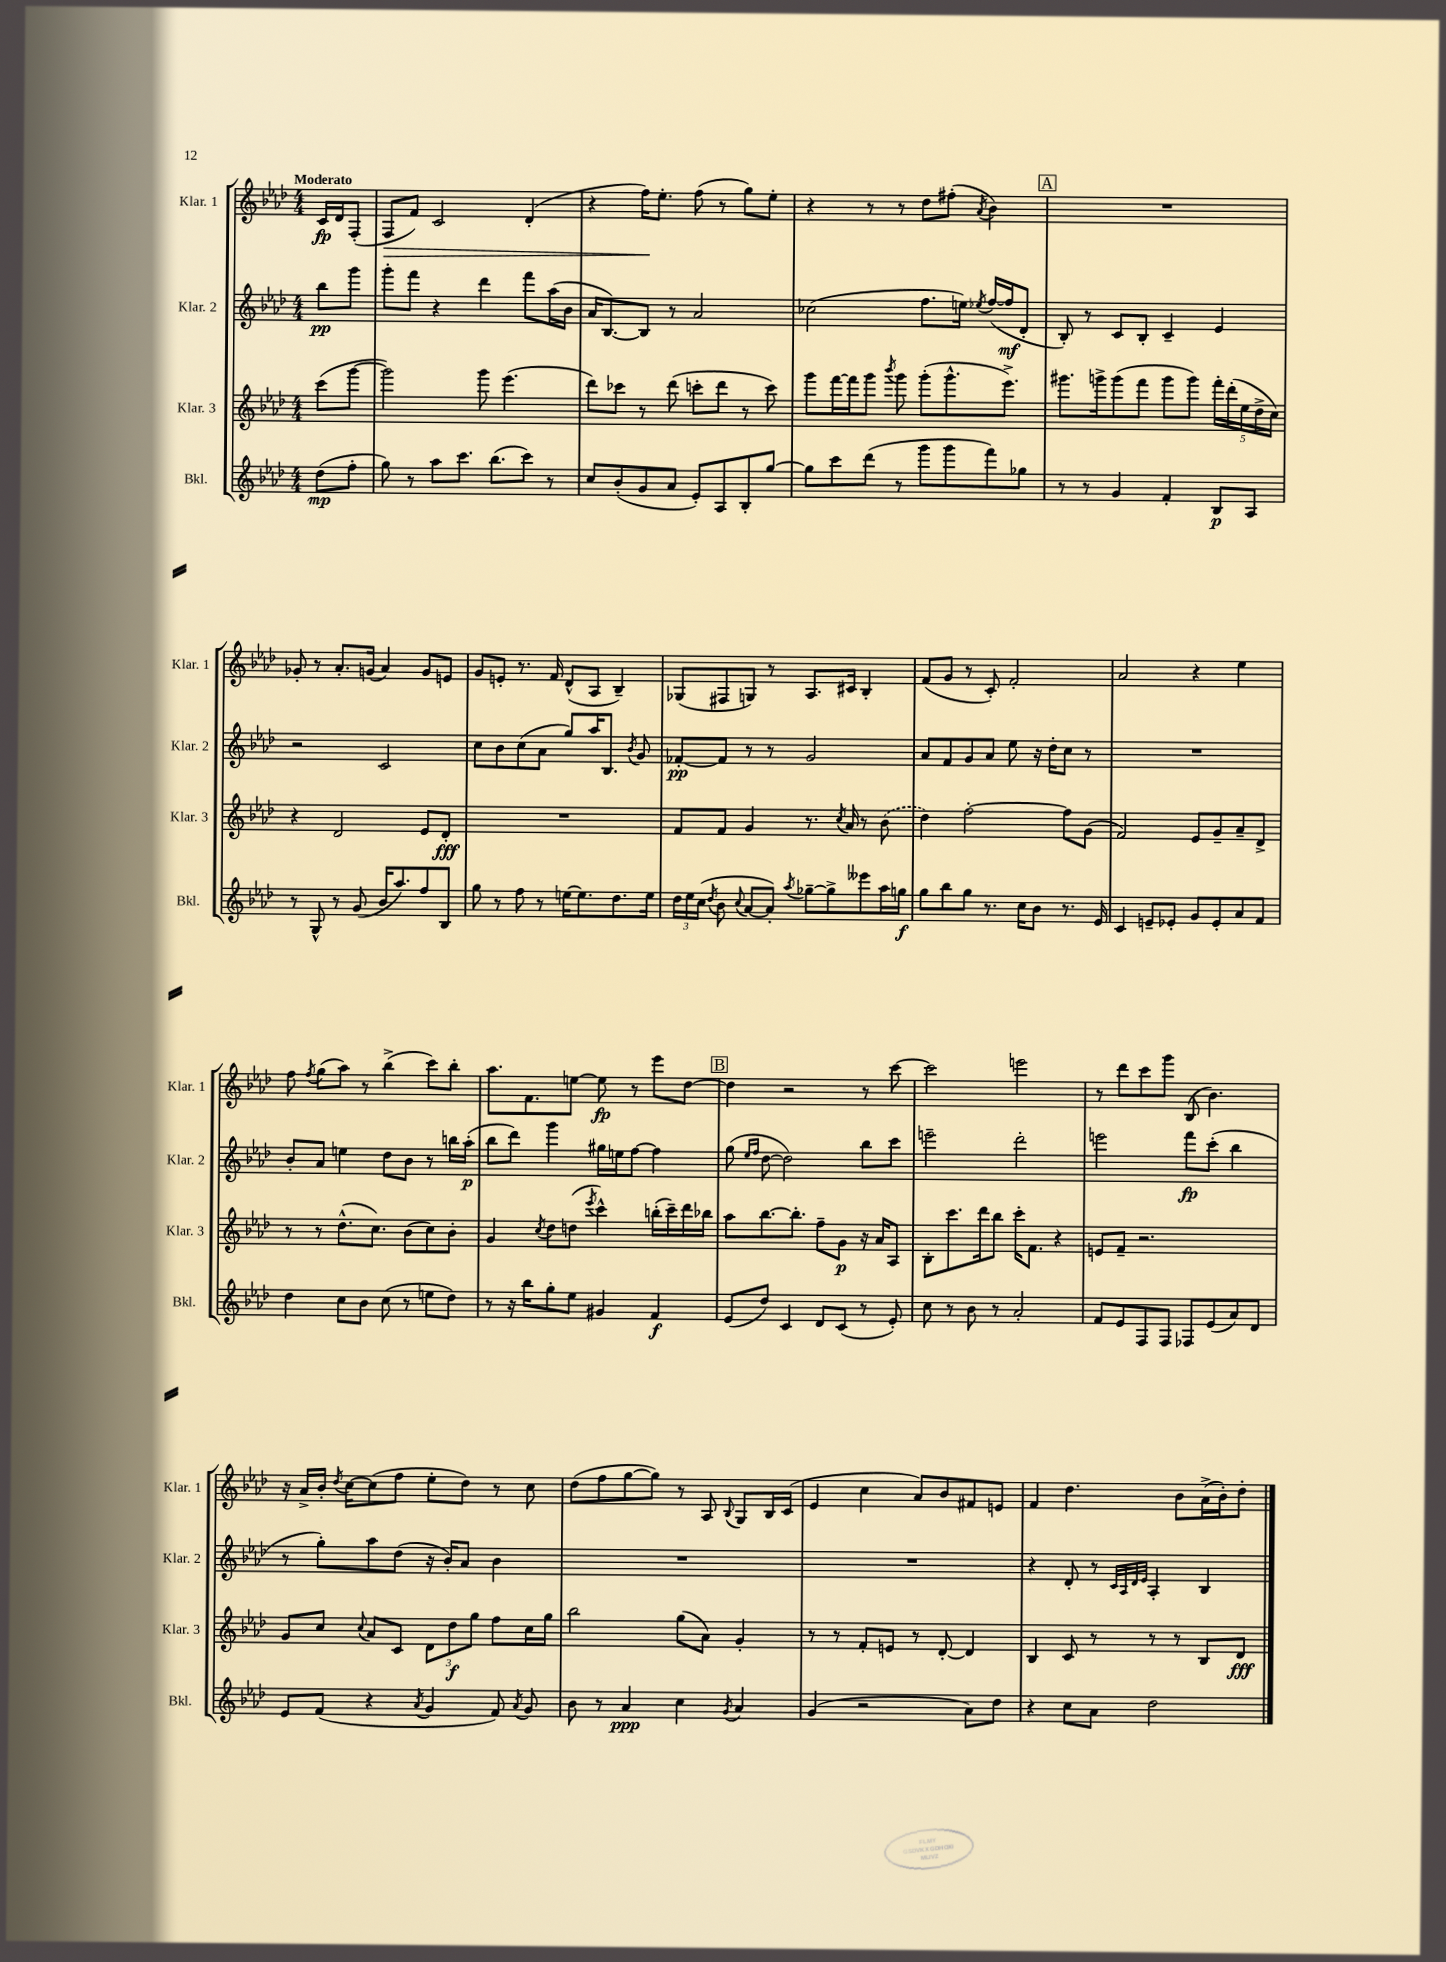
<<
\new StaffGroup <<
\new Staff = "s0" \with { instrumentName = "Klar. 1" shortInstrumentName = "Klar. 1" } {
    \clef treble \key aes \major \numericTimeSignature \time 4/4 \partial 4 \tempo "Moderato"
    \autoBeamOff c'16[\fp des'16 f8]-.( |
    f8[\> f'8]) c'2 des'4-.( |
    r4 f''16[\!) ees''8.]-. f''8( r8 g''8[) ees''8]-. |
    r4 r8 r8 des''8[ fis''8]-.( \acciaccatura { aes'8 } bes'4) |
    \mark \markup { \box "A" } R1 |
    ges'8-. r8 aes'8.[-. g'16]( aes'4) g'8[ e'8] |
    g'8[ e'8]-. r8. f'16 des'8[-^( aes8] bes4--) |
    ges8[( fis8 g8]) r8 aes8.[ cis'16] bes4-. |
    f'8[( g'8] r8 c'8-.) f'2-. |
    aes'2 r4 ees''4 |
    f''8 \acciaccatura { f''8 } g''8[( aes''8]) r8 bes''4->( c'''8[) bes''8]-. |
    aes''8.[ f'8. e''8]~ e''8\fp r8 ees'''8[ des''8]~ |
    \mark \markup { \box "B" } des''4 r2 r8 c'''8~ |
    c'''2 e'''2 |
    r8 des'''8[ c'''8 g'''8] bes8( bes'4.) |
    r16 aes'16[-> bes'16]-. \acciaccatura { des''8 } c''16[~ c''8( f''8] ees''8[-. des''8]) r8 c''8 |
    des''8[( f''8 g''8~ g''8]) r8 aes8 \appoggiatura { bes8 } g8[ bes16 c'16]( |
    ees'4 c''4 aes'8[) bes'8 fis'8 e'8] |
    f'4 des''4. bes'8[ aes'16->( bes'16-.) des''8]-. \bar "|." |
}
\new Staff = "s1" \with { instrumentName = "Klar. 2" shortInstrumentName = "Klar. 2" } {
    \clef treble \key aes \major \numericTimeSignature \time 4/4 \partial 4
    \autoBeamOff bes''8[\pp g'''8] |
    g'''8[-. f'''8] r4 des'''4 f'''8[ aes''16( bes'16] |
    aes'16[ bes8.~) bes8] r8 aes'2 |
    ces''2( f''8.[ e''16]) \acciaccatura { ees''8 } f''16[~( f''16\mf des'8]-. |
    \mark \markup { \box "A" } bes8-.) r8 c'8[ bes8]-. c'4-- ees'4 |
    r2 c'2 |
    c''8[ bes'8 c''8( aes'8] g''8[) aes''16 bes8.] \acciaccatura { bes'8 } g'8 |
    fes'8[~-.\pp fes'8] r8 r8 g'2 |
    aes'8[ f'8 g'8 aes'8] ees''8 r16 des''16[-. c''8] r8 |
    R1 |
    bes'8[-. aes'8] e''4 des''8[ bes'8] r8 b''16[ aes''16]-.\p( |
    bes''8[ des'''8]) g'''4 gis''16[ e''16 f''8]~ f''4 |
    \mark \markup { \box "B" } g''8( \grace { ees''16[ f''16] } des''8~ des''2) bes''8[ c'''8] |
    e'''2-- des'''2-. |
    e'''2 f'''8[\fp c'''8]-.( bes''4 |
    r8 g''8[-.) aes''8 des''8]( r16 bes'16[-.) aes'8] bes'4 |
    R1 |
    R1 |
    r4 des'8-. r8 \grace { c'32[ aes32 des'32 ees'32] } aes4-. bes4 \bar "|." |
}
\new Staff = "s2" \with { instrumentName = "Klar. 3" shortInstrumentName = "Klar. 3" } {
    \clef treble \key aes \major \numericTimeSignature \time 4/4 \partial 4
    \autoBeamOff c'''8[( g'''8]~ |
    g'''2) g'''8 ees'''4.( |
    des'''8[) ces'''8] r8 des'''8( c'''8[-. des'''8] r8 c'''8) |
    g'''8[ f'''16~ f'''16 g'''8] \acciaccatura { bes'''8 } g'''8 g'''8[-.( g'''8.-^ ees'''8.]->) |
    \mark \markup { \box "A" } gis'''8.[ g'''16-> g'''8( f'''8] g'''8[ g'''8]) \tuplet 5/4 { f'''16[-. des'''16-.( ees''16 des''16-> c''16]) } |
    r4 des'2 ees'8[ des'8]-.\fff |
    R1 |
    f'8[ f'8] g'4 r8. \acciaccatura { c''8 } aes'16 r8 \once \slurDashed bes'8( |
    des''4) f''2~-. f''8[ g'8]( |
    f'2) ees'8[ g'8-- aes'8-- des'8]-> |
    r8 r8 des''8.[-^( c''8.]) bes'8[( c''8) bes'8]-. |
    g'4 \acciaccatura { c''8 } des''8[ d''8]( \acciaccatura { ees'''8 } c'''4-^) b''16[-.( c'''16--) des'''16 bes''16] |
    \mark \markup { \box "B" } aes''8[ bes''8.~ bes''8.]-. f''8[-- g'8]\p r16 aes'16[ aes8] |
    bes8[-. c'''8. des'''16 bes''8] c'''16[-. f'8.] r4 |
    e'8[ f'8]-- r2. |
    g'8[ c''8] \appoggiatura { c''8 } aes'8[ c'8] \tuplet 3/2 { des'8[ des''8\f g''8] } f''8[ c''16 g''16] |
    bes''2 g''8[( aes'8]) g'4-. |
    r8 r8 f'8[-. e'8] r8 des'8~-. des'4 |
    bes4 c'8 r8 r8 r8 bes8[ des'8]\fff \bar "|." |
}
\new Staff = "s3" \with { instrumentName = "Bkl." shortInstrumentName = "Bkl." } {
    \clef treble \key aes \major \numericTimeSignature \time 4/4 \partial 4
    \autoBeamOff des''8[\mp( f''8]-. |
    g''8) r8 aes''8[ c'''8.] bes''8.[( c'''8]) r8 |
    c''8[ bes'8-.( g'8 aes'8] ees'8[-.) aes8 bes8-. g''8]~ |
    g''8[ c'''8 des'''8]( r8 g'''8[ g'''8 f'''8) ges''8] |
    \mark \markup { \box "A" } r8 r8 g'4 f'4-. bes8[\p aes8] |
    r8 g8-^ r8 g'8( bes'16[ aes''8.) f''8 bes8] |
    g''8 r8 f''8 r8 e''16[~ e''8. des''8. e''16] |
    \tuplet 3/2 { des''16[ ees''16 c''16]( } \acciaccatura { des''8 } bes'8 \appoggiatura { c''8 } aes'8[~ aes'8]-.) \acciaccatura { aes''8 } ges''8[~-- ges''8-> eeses'''8 aes''16 g''16]\f |
    g''8[ bes''8 g''8] r8. c''16[ bes'8] r8. ees'16 |
    c'4 e'8[-- ees'8]-. g'8[ ees'8-. aes'8 f'8] |
    des''4 c''8[ bes'8] c''8( r8 e''8[ des''8]) |
    r8 r16 bes''16[ g''8-. ees''8] gis'4 f'4\f |
    \mark \markup { \box "B" } ees'8[( des''8]) c'4 des'8[ c'8]( r8 ees'8-.) |
    c''8 r8 bes'8 r8 aes'2-. |
    f'8[ ees'8 f8 f8] fes8[ ees'8( aes'8) des'8] |
    ees'8[ f'8]( r4 \acciaccatura { aes'8 } g'4 f'8) \acciaccatura { aes'8 } g'8 |
    bes'8 r8 aes'4\ppp c''4 \acciaccatura { g'8 } aes'4 |
    g'4( r2 aes'8[) des''8] |
    r4 c''8[ aes'8] des''2 \bar "|." |
}
>>
>>
\layout { \context { \Score \remove "Bar_number_engraver" } }
